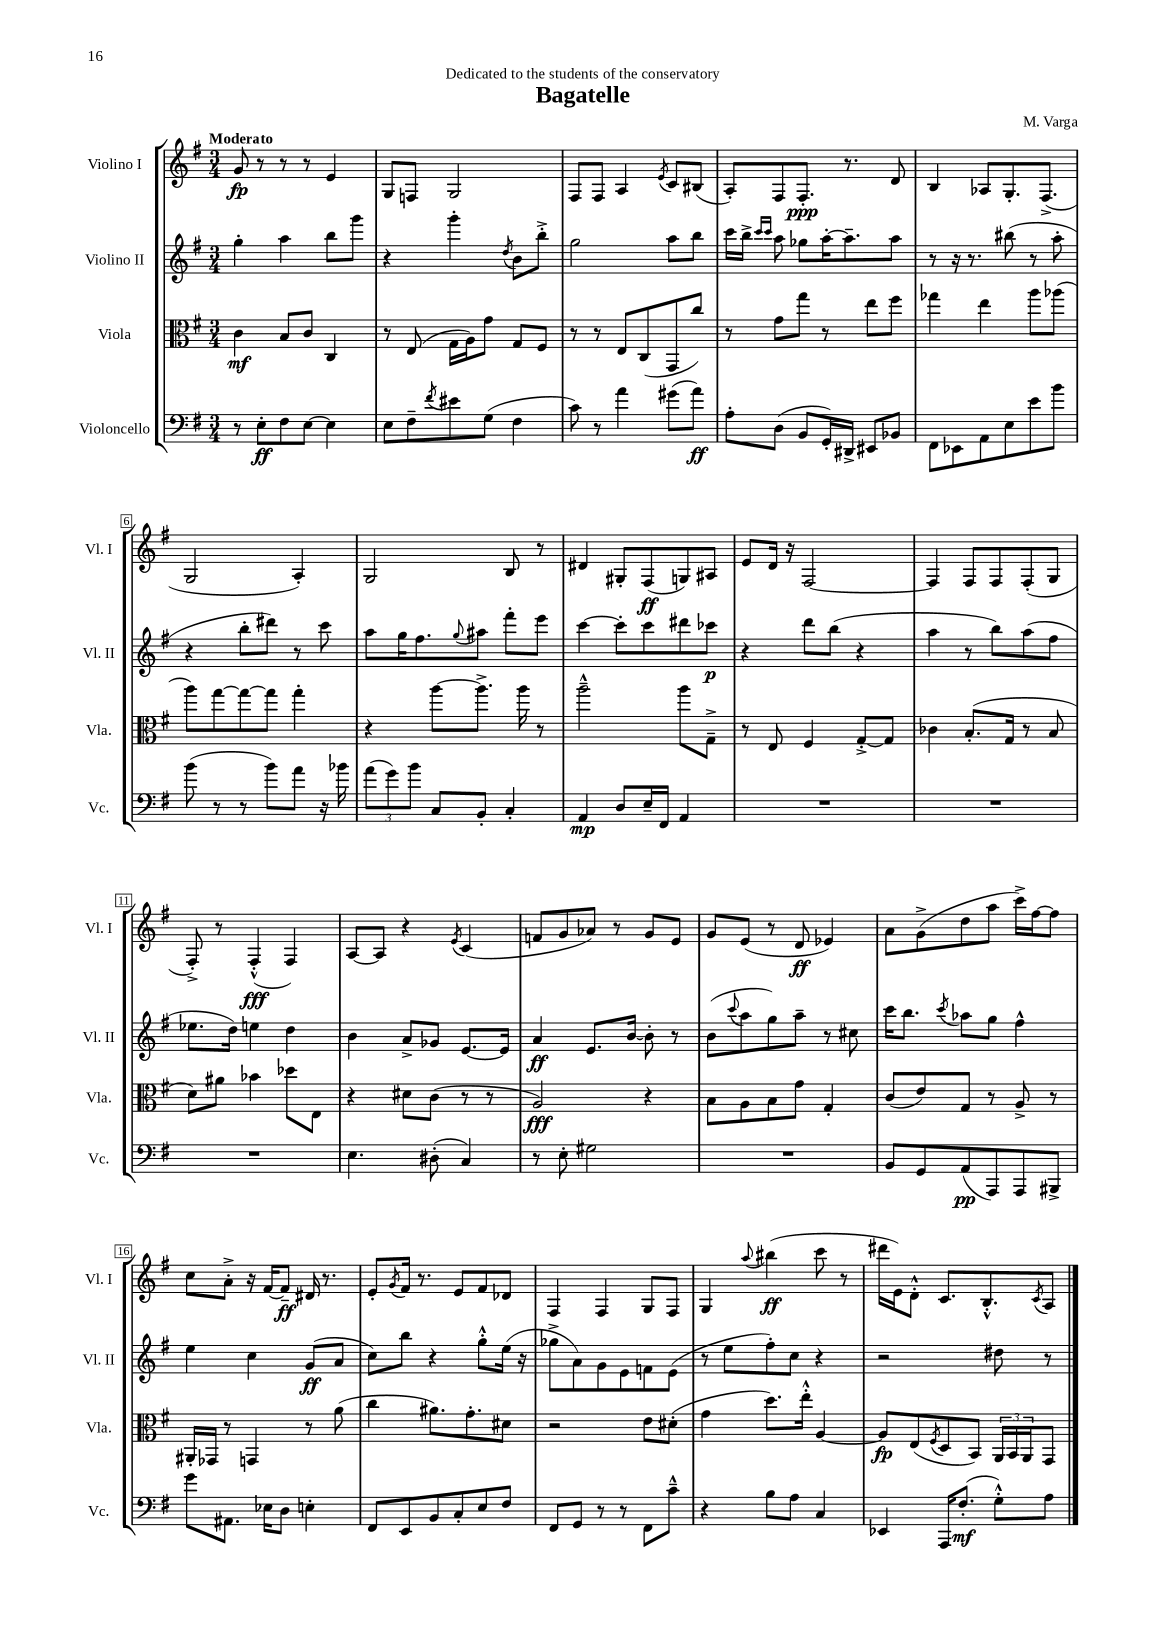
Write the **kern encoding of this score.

**kern	**dynam	**kern	**dynam	**kern	**dynam	**kern	**dynam
*part4	*part4	*part3	*part3	*part2	*part2	*part1	*part1
*staff4	*staff4	*staff3	*staff3	*staff2	*staff2	*staff1	*staff1
*I"Violoncello	*	*I"Viola	*	*I"Violino II	*	*I"Violino I	*
*I'Vc.	*	*I'Vla.	*	*I'Vl. II	*	*I'Vl. I	*
*clefF4	*	*clefC3	*	*clefG2	*	*clefG2	*
*k[f#]	*	*k[f#]	*	*k[f#]	*	*k[f#]	*
*M3/4	*	*M3/4	*	*M3/4	*	*M3/4	*
=1	=1	=1	=1	=1	=1	=1	=1
!	!	!	!	!	!	!LO:TX:a:B:t=Moderato	!
8r	.	4c\	mf	4gg'\	.	8g/	fp
8E'\L	ff	.	.	.	.	8r	.
8F#\	.	8B/L	.	4aa\	.	8r	.
[8E\J	.	8c/J	.	.	.	8r	.
4E\]	.	4C/	.	8bb\L	.	4e/	.
.	.	.	.	8ggg\J	.	.	.
=2	=2	=2	=2	=2	=2	=2	=2
8E\L	.	8r	.	4r	.	8G/L	.
8F#~\	.	(8E/	.	.	.	8Fn/J	.
8qf#/	.	.	.	.	.	.	.
8e#X\	.	16G\LL	.	4ggg'\	.	2G/	.
.	.	16A\J)	.	.	.	.	.
(8G\J	.	8g\J	.	.	.	.	.
.	.	.	.	8qdd/	.	.	.
4F#\	.	8G/L	.	8b\L	.	.	.
.	.	8F#/J	.	8bb'^\J	.	.	.
=3	=3	=3	=3	=3	=3	=3	=3
8c\)	.	8r	.	2gg\	.	8F#/L	.
8r	.	8r	.	.	.	8F#/J	.
4a\	.	8E/L	.	.	.	4A/	.
.	.	(8C/	.	.	.	.	.
.	.	.	.	.	.	8qe/	.
(8g#X\L	.	8GG/	.	8aa\L	.	8c/L	.
8a\J)	ff	8cc/J)	.	8bb\J	.	(8B#X/J	.
=4	=4	=4	=4	=4	=4	=4	=4
8A'\L	.	8r	.	16ccc\LL	.	8A'/L)	.
.	.	.	.	16bb^\JJ	.	.	.
.	.	.	.	16qqccc/LL	.	.	.
.	.	.	.	16qqccc/JJ	.	.	.
(8D\J	.	8g\L	.	8aa\	.	8F#/	.
8BB/L	.	8gg\J	.	8gg-X\L	.	8.F#'/J	ppp
16GG'/L)	.	8r	.	[16aa'\K	.	.	.
16DD#X^/JJ	.	.	.	8.aa~\]	.	8.r	.
8EE#X/L	.	8ee\L	.	.	.	.	.
8BB-X/J	.	8ff#\J	.	8aa\J	.	8d/	.
=5	=5	=5	=5	=5	=5	=5	=5
8FF#\L	.	4gg-X\	.	8r	.	4B/	.
8EE-X\	.	.	.	16r	.	.	.
.	.	.	.	8.r	.	.	.
8AA\	.	4ee\	.	.	.	8A-X/L	.
8E\	.	.	.	(8bb#X\	.	8.G'/	.
8e\	.	8aa\L	.	8r	.	.	.
.	.	.	.	.	.	(8.F#^/J	.
8b\J	.	(8aa-X\J	.	8aa'\	.	.	.
!!LO:LB:g=z
=6	=6	=6	=6	=6	=6	=6	=6
(8b\	.	8aa\L)	.	4r	.	2G/	.
8r	.	[8gg\	.	.	.	.	.
8r	.	8gg\_	.	8bb'\L	.	.	.
8b\L)	.	8gg\J]	.	8ddd#X\J)	.	.	.
8a\J	.	4gg'\	.	8r	.	4A'/)	.
16r	.	.	.	8ccc\	.	.	.
16b-X\	.	.	.	.	.	.	.
=7	=7	=7	=7	=7	=7	=7	=7
(12a\L	.	4r	.	8aa\L	.	2G/	.
12g\)	.	.	.	.	.	.	.
.	.	.	.	16gg\K	.	.	.
12b\J	.	.	.	.	.	.	.
.	.	.	.	8.ff#\	.	.	.
8C/L	.	[8aa\L	.	.	.	.	.
.	.	.	.	8qqgg/	.	.	.
8BB'/J	.	8.aa^\J]	.	8aa#X\J	.	.	.
4C'/	.	.	.	8fff#'\L	.	8B/	.
.	.	16aa\	.	.	.	.	.
.	.	8r	.	8eee\J	.	8r	.
=8	=8	=8	=8	=8	=8	=8	=8
4AA/	mp	2aa~^^\	.	[4ccc\	.	4d#X/	.
8D/L	.	.	.	8ccc'\L]	.	8G#X'/L	.
16E~/L	.	.	.	8ccc\	.	(8F#/	ff
16FF#/JJ	.	.	.	.	.	.	.
4AA/	.	8aa\L	.	8ddd#X\	.	8Gn/)	.
.	.	8G~^\J	.	8ccc-X\J	p	8A#X/J	.
=9	=9	=9	=9	=9	=9	=9	=9
2.r	.	8r	.	4r	.	8e/L	.
.	.	8E/	.	.	.	16d/Jk	.
.	.	.	.	.	.	16r	.
.	.	4F#/	.	8ddd\L	.	[2F#/	.
.	.	.	.	(8bb\J	.	.	.
.	.	[8G'^/L	.	4r	.	.	.
.	.	8G/J]	.	.	.	.	.
=10	=10	=10	=10	=10	=10	=10	=10
2.r	.	4c-X\	.	4aa\	.	4F#/]	.
.	.	(8.B'/L	.	8r	.	8F#/L	.
.	.	.	.	8bb\L)	.	8F#/	.
.	.	16G/Jk	.	.	.	.	.
.	.	8r	.	(8aa\	.	(8F#'/	.
.	.	8B/	.	8ff#\J	.	8G/J	.
!!LO:LB:g=z
=11	=11	=11	=11	=11	=11	=11	=11
2.r	.	8d\L)	.	8.ee-X\L	.	8F#'^/)	.
.	.	8a#X\J	.	.	.	8r	.
.	.	.	.	16dd\Jk)	.	.	.
.	.	4b-X\	.	4een\	.	(4F#'^^/	fff
.	.	8dd-X\L	.	4dd\	.	4F#/)	.
.	.	8E\J	.	.	.	.	.
=12	=12	=12	=12	=12	=12	=12	=12
4.E\	.	4r	.	4b\	.	[8A/L	.
.	.	.	.	.	.	8A/J]	.
.	.	8d#X\L	.	8a^/L	.	4r	.
(8D#X'\	.	(8c\J	.	8g-X/J	.	.	.
.	.	.	.	.	.	8qe/	.
4C/)	.	8r	.	[8.e/L	.	(4c/	.
.	.	8r	.	.	.	.	.
.	.	.	.	16e/Jk]	.	.	.
=13	=13	=13	=13	=13	=13	=13	=13
8r	.	2A/)	fff	4a/	ff	8fn/L	.
8E'\	.	.	.	.	.	8g/	.
2G#X\	.	.	.	8.e/L	.	8a-X/J)	.
.	.	.	.	.	.	8r	.
.	.	.	.	[16b/Jk	.	.	.
.	.	4r	.	8b'\]	.	8g/L	.
.	.	.	.	8r	.	8e/J	.
=14	=14	=14	=14	=14	=14	=14	=14
2.r	.	8B\L	.	(8b\L	.	8g/L	.
.	.	.	.	8qqccc/	.	.	.
.	.	8A\	.	8aa\	.	(8e/J	.
.	.	8B\	.	8gg\)	.	8r	.
.	.	8g\J	.	8aa~\J	.	8d/	ff
.	.	4G'/	.	8r	.	4e-X/)	.
.	.	.	.	8cc#X\	.	.	.
=15	=15	=15	=15	=15	=15	=15	=15
8BB/L	.	(8c/L	.	16ccc\KL	.	8a\L	.
.	.	.	.	8.bb\J	.	.	.
8GG/	.	8e/)	.	.	.	(8g^\	.
.	.	.	.	8qccc/	.	.	.
(8AA/	pp	8G/J	.	8aa-X\L	.	8dd\	.
8AAA/)	.	8r	.	8gg\J	.	8aa\J	.
8AAA/	.	8A^/	.	4ff#^^\	.	16ccc^\LL)	.
.	.	.	.	.	.	[16ff#\J	.
8BBB#X^/J	.	8r	.	.	.	8ff#\J]	.
!!LO:LB:g=z
=16	=16	=16	=16	=16	=16	=16	=16
8g\L	.	16AA#X'/LL	.	4ee\	.	8cc\L	.
.	.	16GG-X/JJ	.	.	.	.	.
8.AA#X\J	.	8r	.	.	.	8a'^\J	.
.	.	4GGn/	.	4cc\	.	16r	.
16E-X\KL	.	.	.	.	.	[16f#/KL	.
8D\J	.	.	.	.	.	8f#~/J]	ff
4En'\	.	8r	.	(8g/L	ff	16d#X/	.
.	.	.	.	.	.	8.r	.
.	.	(8a\	.	8a/J	.	.	.
=17	=17	=17	=17	=17	=17	=17	=17
8FF#/L	.	4cc\	.	8cc\L)	.	8e'/L	.
.	.	.	.	.	.	8qg/	.
8EE/	.	.	.	8bb\J	.	16f#/Jk	.
.	.	.	.	.	.	8.r	.
8BB/	.	8.a#X\L)	.	4r	.	.	.
8C'/	.	.	.	.	.	8e/L	.
.	.	8.g'\	.	.	.	.	.
8E/	.	.	.	8gg'^^\L	.	8f#/	.
8F#/J	.	8d#X\J	.	(16ee\Jk	.	8d-X/J	.
.	.	.	.	16r	.	.	.
=18	=18	=18	=18	=18	=18	=18	=18
8FF#/L	.	2r	.	8gg-X^\L	.	4F#/	.
8GG/J	.	.	.	8a\)	.	.	.
8r	.	.	.	8g\	.	4F#/	.
8r	.	.	.	8e\	.	.	.
8FF#\L	.	8e\L	.	8fn\	.	8G/L	.
8c~^^\J	.	(8d#X'\J	.	(8e\J	.	8F#/J	.
=19	=19	=19	=19	=19	=19	=19	=19
4r	.	4g\	.	8r	.	4G/	.
.	.	.	.	8ee\L	.	.	.
.	.	.	.	.	.	8qqaa/	.
8B\L	.	8.dd\L)	.	8ff#'\)	.	(4bb#X\	ff
8A\J	.	.	.	8cc\J	.	.	.
.	.	16ee'^^\Jk	.	.	.	.	.
4C/	.	[4A/	.	4r	.	8ccc\	.
.	.	.	.	.	.	8r	.
=20	=20	=20	=20	=20	=20	=20	=20
4EE-X/	.	8A/L]	fp	2r	.	16ddd#X\LL	.
.	.	.	.	.	.	16e\J)	.
.	.	(8E/	.	.	.	8d'^^\J	.
.	.	8qF#/	.	.	.	.	.
16AAA/KL	.	8D/	.	.	.	8.c/L	.
(8.F#'/J	mf	.	.	.	.	.	.
.	.	8BB/J)	.	.	.	.	.
.	.	.	.	.	.	8.B'^^/	.
8G'^^\L)	.	24AA/LL	.	8dd#X\	.	.	.
.	.	24BB/	.	.	.	.	.
.	.	24AA/J	.	.	.	.	.
.	.	.	.	.	.	8qc/	.
8A\J	.	8GG/J	.	8r	.	8A/J	.
==	==	==	==	==	==	==	==
*-	*-	*-	*-	*-	*-	*-	*-
